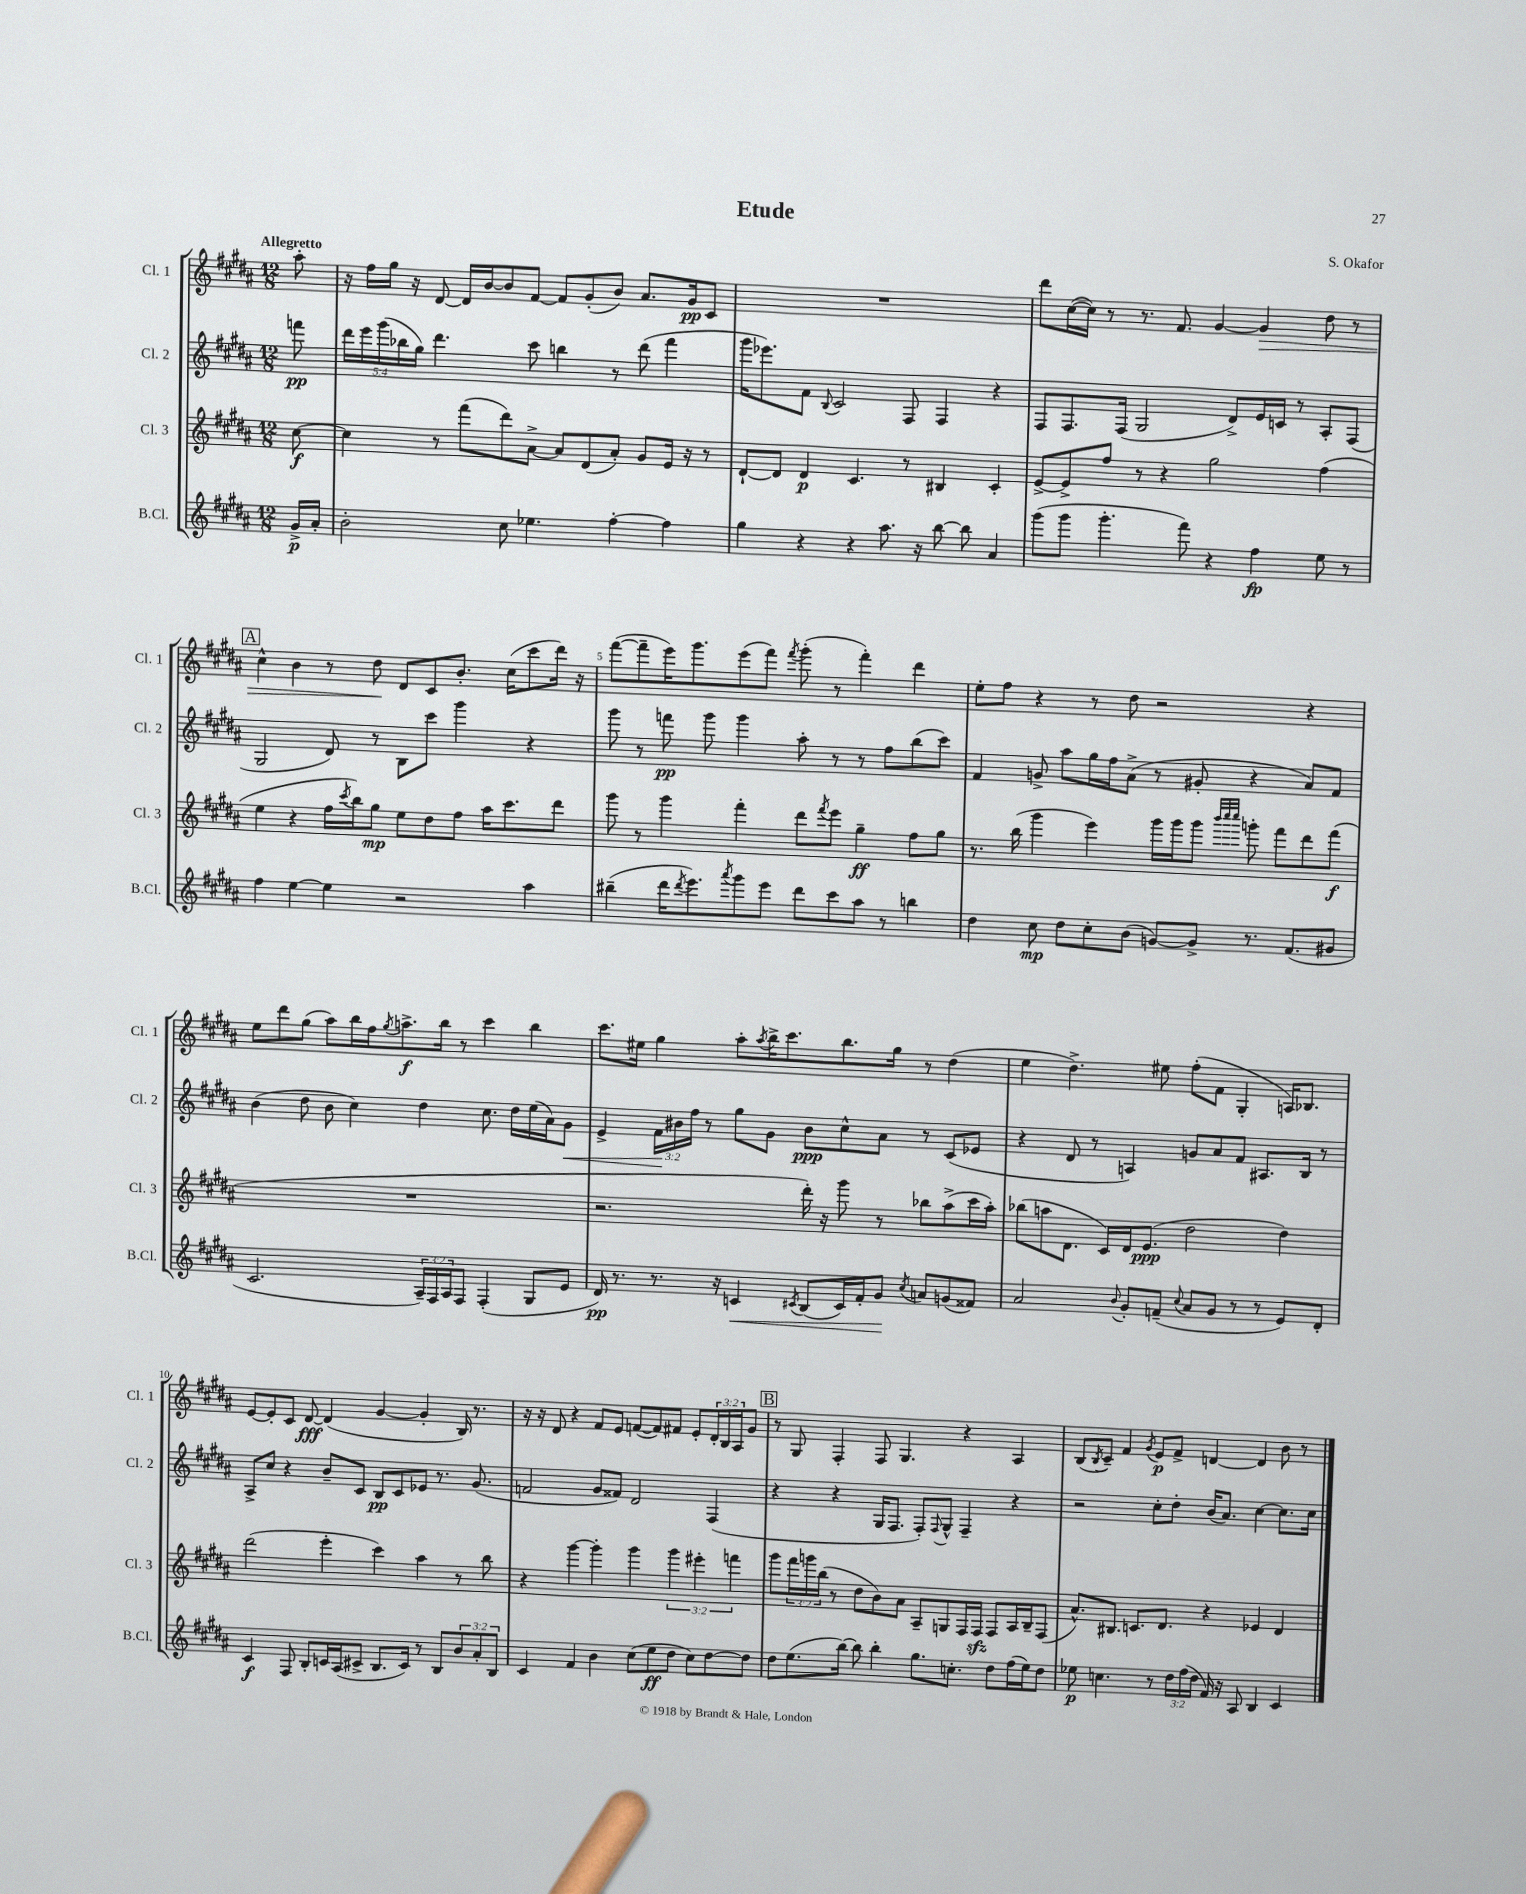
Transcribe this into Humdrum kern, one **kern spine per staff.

**kern	**kern	**kern	**kern
*staff4	*staff3	*staff2	*staff1
*clefG2	*clefG2	*clefG2	*clefG2
*k[f#c#g#d#a#]	*k[f#c#g#d#a#]	*k[f#c#g#d#a#]	*k[f#c#g#d#a#]
*M12/8	*M12/8	*M12/8	*M12/8
16g#^	[8cc#	8fff	8aa#'
16a#'	.	.	.
=	=	=	=
2b'	4cc#]	20ddd#	16r
.	.	20eee	.
.	.	.	16ff#
.	.	(20ggg#	.
.	.	.	16gg#
.	.	20bb-	.
.	.	.	16r
.	.	20gg#)	.
.	8r	4.ddd#	[8d#
.	(8fff#	.	16d#]
.	.	.	[16b
8cc#	8ddd#)	.	8b]
4.ee-	[8a#^	8ccc#	[8f#
.	8a#]	4bb	8f#]
.	(8d#	.	(8g#'
[4ff#'	8a#')	8r	8b)
.	8g#	(8ddd#	8.a#
4ff#]	16e	4fff#	.
.	16r	.	16g#
.	8r	.	8c#
=	=	=	=
4gg#	[8d#`	16ggg#	1.r
.	.	8.eee-)	.
.	8d#]	.	.
4r	4d#	8f#	.
.	.	8qqB	.
.	.	2c#	.
4r	4.c#	.	.
8.aa#	.	.	.
.	8r	8F#	.
16r	.	.	.
[8bb	4B#	4F#	.
8bb]	.	.	.
4a#	4c#'	4r	.
=	=	=	=
(8ggg#	[8e^	8F#	8ddd#
8ggg#	8e^]	8.F#	([16cc#
.	.	.	16cc#])
4.ggg#'	8ff#	.	8r
.	.	(16F#	.
.	8r	2G#	8.r
.	4r	.	.
.	.	.	8.f#
8fff#)	.	.	.
4r	2gg#	.	[4g#
.	.	8d#^)	.
4ff#	.	16e	4g#]
.	.	16c	.
.	.	8r	.
8ee	(4ff#	8A#'	8dd#
8r	.	(8F#	8r
=	=	=	=
4ff#	4ee	2G#	4cc#^^
[4ee	4r	.	4b
4ee]	16ff#	8d#)	8r
.	8qccc#	.	.
.	16bb)	.	.
.	8gg#	8r	8dd#
2r	8ee	8B	8d#
.	8dd#	8ccc#	8c#
.	8ff#	4ggg#	8.b'
.	16aa#	.	.
.	8.ccc#	.	(16cc#
4aa#	.	4r	8ccc#
.	8ddd#	.	16ddd#)
.	.	.	16r
=	=	=	=
(4bb#~	8ggg#	8ggg#	([8fff#
.	8r	8r	8fff#~]
16ddd#	4ggg#	8fff	16eee)
8qddd#	.	.	.
8.eee)	.	.	8.ggg#
.	.	8ggg#	.
8qaaa#	.	.	.
8ggg#	4fff#'	4ggg#	(8eee
8eee	.	.	8fff#)
.	.	.	8qfff#
8ddd#	8ddd#	8aa#'	(8ggg#'
.	8qfff#	.	.
8ccc#	8eee	8r	8r
8aa#	4gg#~	8r	4fff#')
8r	.	8ff#	.
4bb	8ff#	(8bb	4ddd#
.	8gg#	8ccc#)	.
=	=	=	=
4dd#	8.r	4f#	8ee'
.	.	.	8ff#
.	(16bb	.	.
8cc#	4ggg#	8g^	4r
8dd#	.	8aa#	.
8cc#'	4eee)	16gg#	8r
.	.	16ff#	.
(8b	.	(8a#^	8dd#
[8g)	16ggg#	8r	2r
.	16ggg#	.	.
8g^]	8ggg#	8g#'	.
.	32qqbbb	.	.
.	32qqcccc#	.	.
.	32qqcccc#	.	.
8.r	8ggg'	4r	.
.	8fff#	.	.
(8.f#	.	.	.
.	8ddd#	8a#)	4r
8g#	(8fff#	8f#	.
=	=	=	=
2.c#	1.r	(4b	8ee
.	.	.	8ddd#
.	.	8dd#	(8gg#
.	.	8b	8aa#)
.	.	4cc#)	16bb
.	.	.	16ff#
.	.	.	8qgg#
.	.	.	8.aa^
24A#~)	.	4dd#	.
24F#	.	.	.
.	.	.	16bb
24A#	.	.	.
8F#	.	.	8r
(4F#'	.	8.cc#	4ccc#
.	.	16dd#	.
8G#	.	(16ee	4bb
.	.	16a#)	.
8e	.	8g#	.
=	=	=	=
16d#)	2.r	4e^	8.ccc#
8.r	.	.	.
.	.	.	16ee#
8.r	.	24f#	4gg#
.	.	24b#	.
.	.	24ff#	.
.	.	8r	.
16r	.	.	.
4c	.	8gg#	8aa#'
.	.	.	8qaa#
.	.	8g#	16bb^
.	.	.	8.ccc#
8qc#	.	.	.
(8B	16ddd#')	8b#	.
.	16r	.	.
16c#)	8ggg#	8cc#^^	8.bb
16f#'	.	.	.
8g#	8r	8a#	.
.	.	.	16gg#
8qcc#	.	.	.
8a	8bb-	8r	8r
(8g	(8aa#^	(8c#	(4dd#
8f##)	16ccc#	8e-	.
.	16aa#')	.	.
=	=	=	=
2a#	(8bb-	4r	4ee
.	8aa	.	.
.	8.d#	8d#	4.dd#^)
.	.	8r	.
.	16c#)	.	.
8qqb	.	.	.
8g#'	16d#	4A)	.
.	(8.e	.	.
(8f~	.	.	8ee#
8qqcc#	.	.	.
8a#	2dd#	8g	(8ff#'
8g#	.	8a#	8f#
8r	.	8f#	4G#'
8r	.	8.A#	.
8e)	4dd#)	.	16A)
.	.	16B	8.B-
8d#'	.	8r	.
=	=	=	=
4c#	(2ddd#	8A#^	[8e
.	.	8cc#	8e']
8F#	.	4r	8c#
8B'	.	.	[8d#
16c	4eee'	8b~	(4d#]
(16A#	.	.	.
8c#^	.	8c#	.
8.B	4ccc#)	8B	[4g#
.	.	8c#	.
16c#)	.	.	.
8r	4aa#	8e-	4g#']
8B	.	8.r	.
12b	8r	.	16B)
.	.	(8.g#	8.r
12a#'	.	.	.
.	8bb	.	.
12B	.	.	.
=	=	=	=
4c#	4r	2f	16r
.	.	.	16r
.	.	.	8d#
4f#	[4ggg#	.	4r
4b	4ggg#']	8g#	8f#
.	.	8f##)	8e
(8cc#	4ggg#	2d#	([8f
8ee	.	.	8f])
8dd#	6ggg#	.	8f#
8cc#)	.	.	8e'
.	6eee#'	.	.
[8dd#	.	(4F#	24d#'
.	.	.	24B
.	6fff	.	24A#
8dd#]	.	.	8g#
=	=	=	=
8dd#	8ggg#	4r	8r
(8.ee	24fff#	.	8G#
.	24ggg	.	.
.	(24bb	.	.
.	8r	4r	4F#'
[16bb)	.	.	.
8bb]	8dd#	.	.
4bb'	8b)	16G#	8F#
.	.	8.F#	.
.	8a#	.	4.G#
8.gg#	8A#~	8F#')	.
.	.	8qqF#	.
.	8G	8G#^^	.
8.cc'	.	.	.
.	16F#	4F#~	4r
.	16F#	.	.
8dd#	8F#	.	.
(16ff#	16A#	4r	4A#
16ee)	16B~	.	.
8dd#	(8F#	.	.
=	=	=	=
8ee-	8.a#^^)	2r	(8B
.	.	.	8qB
4.cc	.	.	8c#~)
.	8.B#	.	.
.	.	.	4f#
.	8.c	.	.
.	.	.	8qg#
8r	.	8cc#'	8e
.	8.d#	.	.
24dd#	.	8dd#'	8f#^
(24ff#	.	.	.
24dd#	.	.	.
16f#)	4r	(16b	[4d
16r	.	8.a#)	.
8A#	.	.	.
4B	4e-	[4cc#	4d]
4c#	4d#	8.cc#]	8b
.	.	.	8r
.	.	16cc#	.
==	==	==	==
*-	*-	*-	*-
